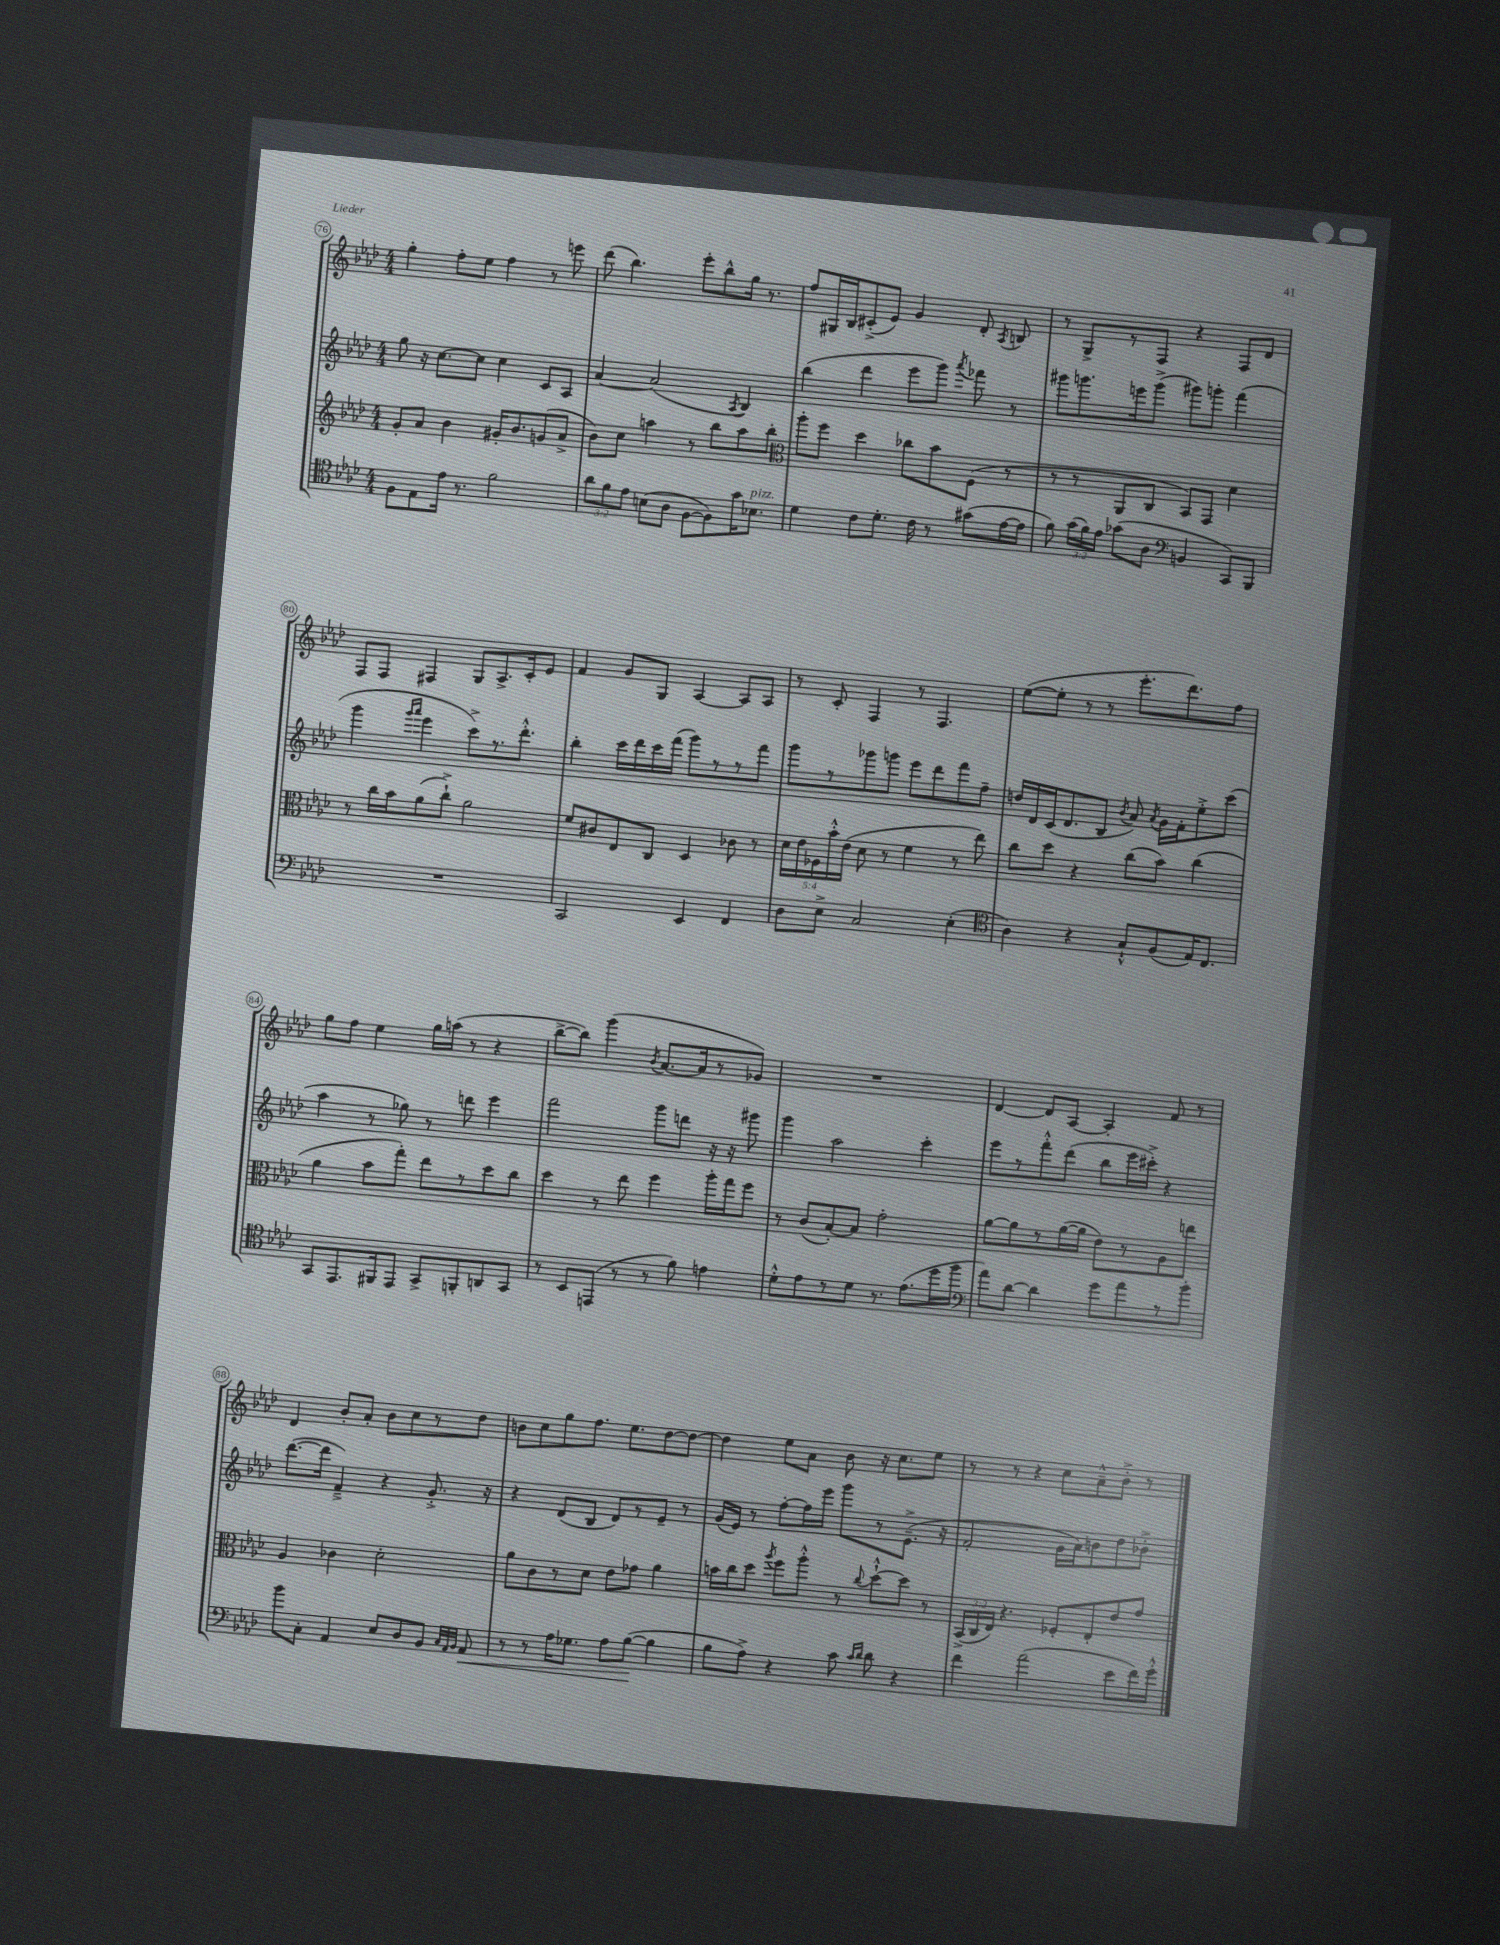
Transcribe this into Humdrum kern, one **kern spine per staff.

**kern	**kern	**kern	**kern
*staff4	*staff3	*staff2	*staff1
*clefC4	*clefG2	*clefG2	*clefG2
*k[b-e-a-d-]	*k[b-e-a-d-]	*k[b-e-a-d-]	*k[b-e-a-d-]
*M4/4	*M4/4	*M4/4	*M4/4
8F	8g'	8gg	4gg'
8E-	8a-	16r	.
.	.	[8.cc	.
16e-	4b-	.	8ff'
8.r	.	.	.
.	.	8cc]	8ee-
2f	16g#'	4cc	4ff
.	8.b-	.	.
.	(8g	8c	8r
.	8a-^	8A-	8eee
=	=	=	=
12a-	8b-)	[4a-	(8ddd-
12f	.	.	.
.	8cc	.	4.bb-)
12e-	.	.	.
(8B	4aa	(2a-]	.
8A-	.	.	.
[8F	8r	.	8eee-'
8F])	8bb-	.	8bb-^^
.	.	8qA-	.
16g	8aa	4B-)	16gg
8.B-	.	.	8.r
.	8bb-'	.	.
=	=	=	=
*	*clefC3	*	*
4d-	8aa-'	(4bb-	8ff
.	8ff	.	16G#
.	.	.	16B-
8c	4dd-	4ddd-	(8c#'^
8.d-'	.	.	8e-)
.	8cc-	8eee-	4g
16c	.	.	.
8r	8b-	8ggg)	.
.	.	8qaaa-	.
(8g#	(8F	8fff-	8d-'
.	.	.	8qA-
[16e-	8r	8r	8B
16e-]	.	.	.
=	=	=	=
8f)	8r	8ggg#	8r
(24g	8r	8.ggg	8G^
24f)	.	.	.
24e-	.	.	.
(8g-	8AA-	.	8r
.	.	16eee	.
8A-	8C	(8ggg^	8F
*clefF4	*	*	*
4BB	8BB-)	8ggg#)	4r
.	8GG	8ggg'	.
8CC)	4d-	(4fff	8F
8BBB-	.	.	8d-
=	=	=	=
1r	8r	4ggg	8F
.	16cc	.	8F
.	16b-	.	.
.	.	16qqggg	.
.	.	16qqaaa-	.
.	(8a-	4eee-	4F#
.	8cc`^)	.	.
.	2a-	8ccc^)	8G
.	.	8.r	8.A-^
.	.	8.ddd-'^^	16c'
.	.	.	8e-
=	=	=	=
2CC	8f	4bb-'	4f
.	8c#	.	.
.	8E-	16ccc	8g
.	.	16ddd-	.
.	8C	16ccc	8G
.	.	(16fff	.
4EE-	4D-	8ggg)	[4A-
.	.	8r	.
4FF	8c-	8r	8A-]
.	8r	8fff	8A-
=	=	=	=
8D-	20d-	8ggg	8r
.	20e-	.	.
.	20F-	.	.
8E-^	.	8r	8c'
.	20b-'^^	.	.
.	(20e-	.	.
2C	8d-	8ggg-	4F
.	8r	8ggg	.
.	4f	8eee-	8r
.	.	8ddd-	4.F
(4E-'	8r	8fff	.
.	8ee-)	8ff~	.
=	=	=	=
*clefC4	*	*	*
4A-)	8cc	16dd	([8ee-
.	.	16d-	.
.	8dd-	(16c	8ee-']
.	.	8.d-	.
4r	4r	.	8r
.	.	8B-	8r
.	.	8qb-	.
8G`^^	(8cc	8a-)	8.eee-'
.	.	8qa-	.
(8F	8b-)	16g	.
.	.	16f'	8.ddd-)
16E-)	(4cc	8ee-'^	.
8.C	.	.	.
.	.	(8ccc	8ff
=	=	=	=
8GG	4a-	4aa-	8gg
8.EE-	.	.	8ff
.	8b-	8r	4ee-
16FF#	.	.	.
8EE-	8gg')	8gg-)	.
8GG^	8ee-	8r	16gg
.	.	.	(16aa
8FF'	8r	8ddd	8r
8AA	8dd-	4eee-	4r
8GG	8cc	.	.
=	=	=	=
8r	4dd-	2fff	[8bb-^
8BB-	.	.	8bb-])
(8EE	8r	.	(4ggg
8r	8ee-	.	.
.	.	.	8qb-
8r	4ff	8ggg	[8.a-
8f)	.	8ddd	.
.	.	.	16a-]
4e	16aa-'	16r	8r
.	16gg	16r	.
.	8ff	8ggg#	8g-)
=	=	=	=
8d-'^^	8r	4ggg	1r
8e-	(8c	.	.
8r	[8B-')	2aa-	.
8d-	8B-]	.	.
8.r	2g'	.	.
(8.e-	.	.	.
.	.	4ccc'	.
16dd-	.	.	.
16ff	.	.	.
=	=	=	=
*clefF4	*	*	*
8a-)	[8a-	8eee-	[4d-
[8d-	8a-]	8r	.
4d-]	8r	8fff'^^	8d-]
.	([16a-	(8ddd-	[8A-
.	16a-]	.	.
8g	8e-)	8bb-	4A-']
8a-	8r	16eee-	.
.	.	16ccc#'^)	.
8r	8A-	4r	8f
8b-'	8ee	.	8r
=	=	=	=
8b-	4A-	([8.ddd-	4d-
8C'	.	.	.
.	.	16ddd-]	.
4AA-	4c-	4f~^)	8b-'
.	.	.	8a-'
8E-	2d-'	4r	8b-
8D-	.	.	8cc
8BB-	.	8.g'^	8r
32qqC	.	.	.
32qqAA-	.	.	.
32qqBB-	.	.	.
8AA-	.	.	8dd-
.	.	16r	.
=	=	=	=
8r	8a-	4r	8b
8r	8c	.	8cc
16A-	8r	(8d-	8gg
8.G-	.	.	.
.	8d-	8B-	8.ff
8A-	8e-	8d-)	.
.	.	.	8.ee-
([8B-	8g-	8r	.
4B-]	4a-	8e-~	[8dd-
.	.	8r	8dd-_
=	=	=	=
8B-	16b	(16g	4dd-]
.	16cc	16e-)	.
8A-^)	8dd-	8r	.
.	8qaa-	.	.
4r	8ff	[8ff'	8ee-
.	8aa-'^^	16ff]	8a-
.	.	16eee-	.
8c	8r	8ggg	8b-
16qqc	.	.	.
16qqd-	8qqcc	.	.
8d-	[8dd-`^^	8r	16r
.	.	.	8.cc
4r	8dd-]	(8.e-~^	.
.	8r	.	8ee-
.	.	16r	.
=	=	=	=
4f	(24BB-^	2f'	8r
.	24C	.	.
.	24E-)	.	.
.	4.r	.	8r
(2a-	.	.	4r
.	8F-'	16g	8cc
.	.	16a-)	.
.	8E-'	8b	8a-~^^
8e-	8e-	8dd-	8b-'^
16f)	8g	8b-'^	8r
16g'^^	.	.	.
==	==	==	==
*-	*-	*-	*-
